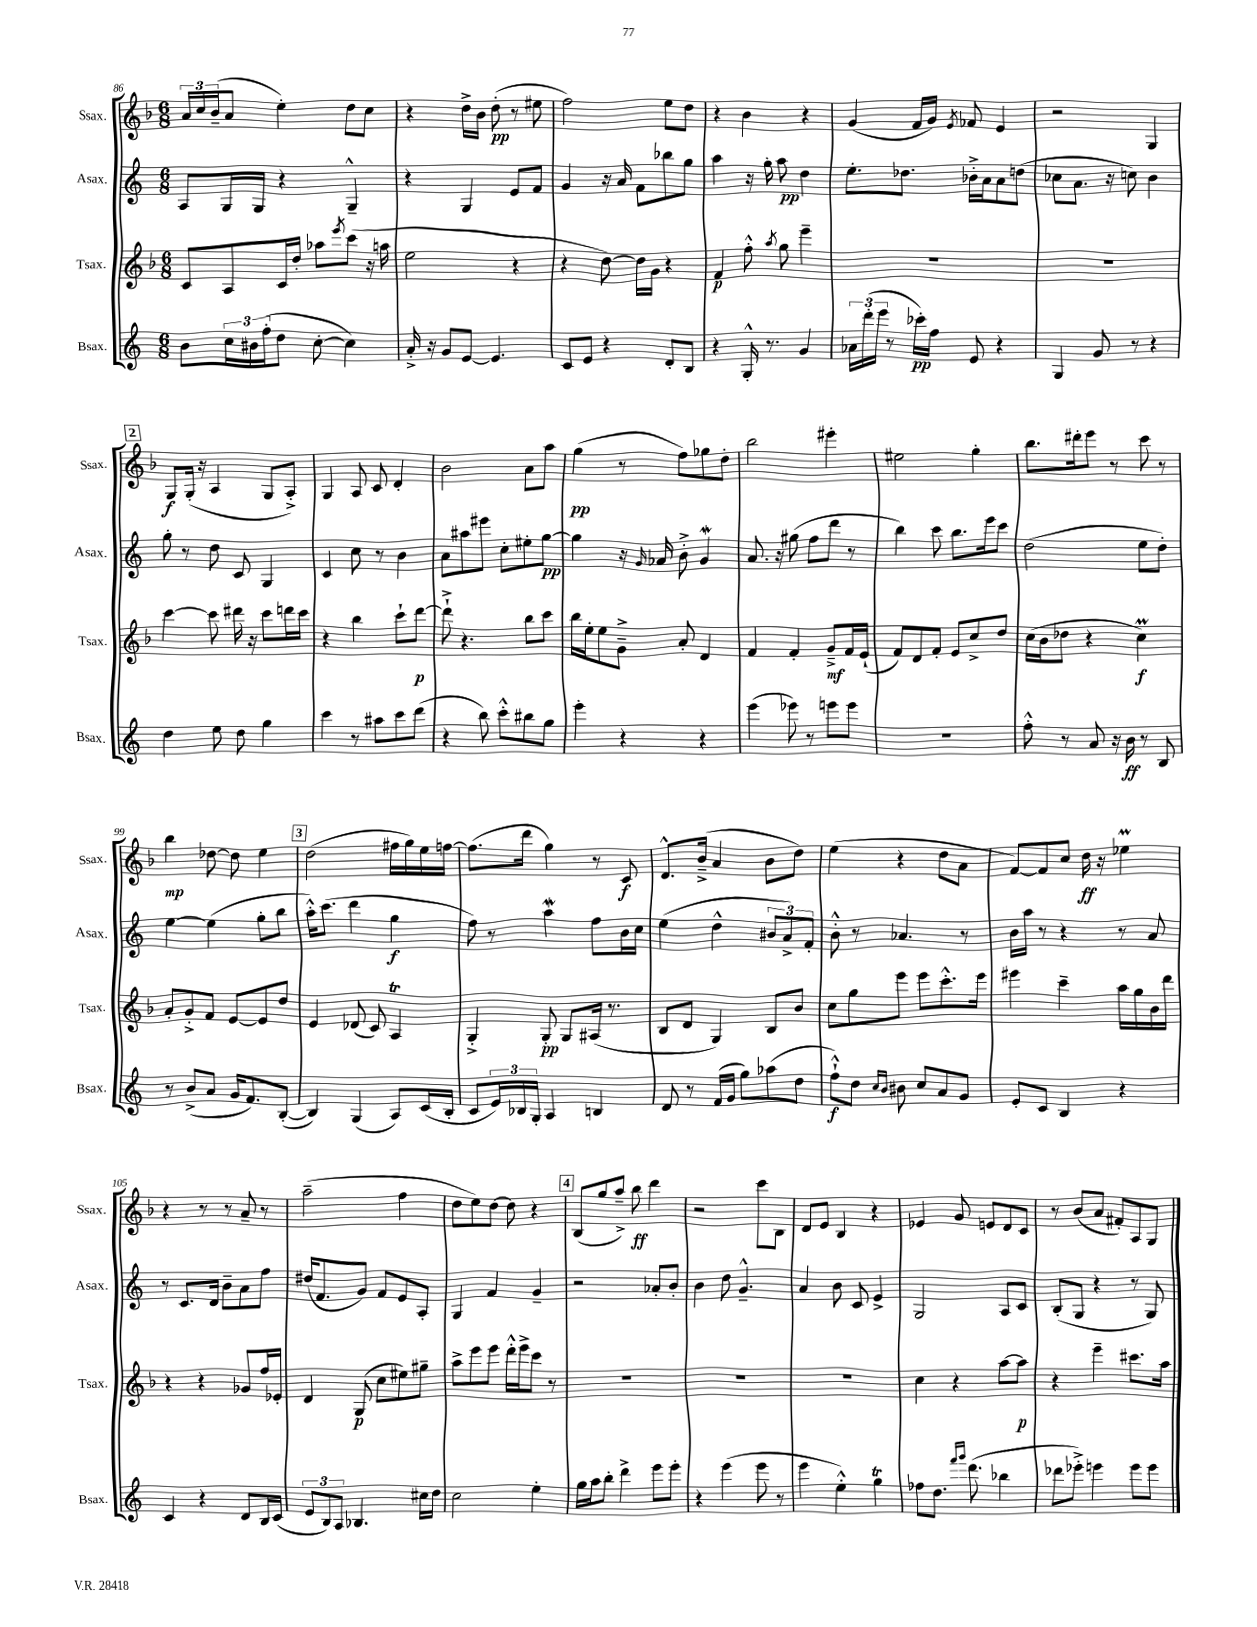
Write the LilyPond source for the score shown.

<<
\new StaffGroup <<
\new Staff = "s0" \with { instrumentName = "Ssax." shortInstrumentName = "Ssax." } {
    \clef treble \key f \major \numericTimeSignature \time 6/8
    \tuplet 3/2 { a'16 c''16 bes'16--( } a'8 e''4-.) d''8 c''8 |
    r4 d''16-> bes'16 d''8-.\pp( r8 eis''8 |
    f''2) e''8 d''8 |
    r4 bes'4 r4 |
    g'4( f'16 g'16) \acciaccatura { e'8 } fes'8 e'4 |
    r2 g4 |
    \mark \markup { \box "2" } g8\f g16-.( r16 a4 g8 a8-.->) |
    g4 a8 c'8 d'4-. |
    bes'2 a'8 a''8 |
    g''4\pp( r8 f''8) ges''8 d''8-. |
    bes''2 eis'''4-. |
    eis''2 g''4-. |
    bes''8. dis'''16-. e'''8 r8 c'''8 r8 |
    bes''4\mp des''8~ des''8 e''4 |
    \mark \markup { \box "3" } d''2( fis''16 g''16) e''16 f''16~ |
    f''8.( d'''16 g''4) r8 c'8\f |
    d'8.-^ bes'16--->( a'4 bes'8 d''8) |
    e''4( r4 d''8 a'8 |
    f'8~) f'8 c''8 d''16\ff r16 ees''4\prall |
    r4 r8 r8 a'8-- r8 |
    a''2--( f''4 |
    d''8 e''8) d''8~ d''8 r4 |
    \mark \markup { \box "4" } bes8( g''8 a''8--->) bes''8\ff d'''4 |
    r2 c'''8 bes8 |
    d'8 e'8 bes4 r4 |
    ees'4 g'8 e'8 d'8 c'8 |
    r8 bes'8( a'8 fis'8-.) a8 g8 \bar "|." |
}
\new Staff = "s1" \with { instrumentName = "Asax." shortInstrumentName = "Asax." } {
    \clef treble \key c \major \numericTimeSignature \time 6/8
    a8 g16 g16 r4 g4---^ |
    r4 g4 e'8 f'8 |
    g'4 r16 a'16 f'8 bes''8 g''8 |
    a''4 r16 g''16-. a''8\pp d''4 |
    e''8.-. des''8. bes'16-.-> a'16 a'8 d''8( |
    ces''8 a'8. r16 c''8) b'4 |
    \mark \markup { \box "2" } g''8-. r8 d''8 c'8 g4 |
    c'4 c''8 r8 b'4 |
    a'8 ais''8 eis'''8 c''8-. eis''8-. g''8~\pp |
    g''4 r16 \grace { g'16 } aes'16 b'8-.-> g'4\mordent |
    a'8. r16 gis''8( f''8 d'''8 r8 |
    b''4) c'''8 b''8. e'''16 c'''8 |
    d''2( e''8 d''8-.) |
    e''4~ e''4( g''8-. b''8 |
    \mark \markup { \box "3" } a''16-.-^) c'''8.( d'''4 g''4\f |
    f''8) r8 a''4\mordent f''8 b'16 c''16 |
    e''4( d''4-^ \tuplet 3/2 { bis'8 a'8->) f'8-. } |
    b'8-.-^ r8 aes'4. r8 |
    b'16 a''16 r8 r4 r8 a'8 |
    r8 c'8. d'16 b'8-- a'8 f''8 |
    dis''16( f'8. g'8) f'8 e'8 a8-. |
    g4 f'4 g'4-- |
    \mark \markup { \box "4" } r2 aes'8-. b'8-. |
    b'4 d''8 g'4.---^ |
    a'4 b'8 c'8 e'4-> |
    g2 a8 c'8 |
    b8-.( g8 r4 r8 g8) \bar "|." |
}
\new Staff = "s2" \with { instrumentName = "Tsax." shortInstrumentName = "Tsax." } {
    \clef treble \key f \major \numericTimeSignature \time 6/8
    c'8 a8 c'16 d''16-. aes''8 \acciaccatura { e'''8 } c'''8( r16 a''16 |
    e''2 r4 |
    r4 d''8~) d''16 g'16 r4 |
    f'4\p f''8-.-^ \acciaccatura { a''8 } g''8 e'''4-- |
    R2. |
    R2. |
    \mark \markup { \box "2" } c'''4~ c'''8 dis'''16 r16 c'''8 d'''16 c'''16 |
    r4 bes''4 c'''8-! d'''8~\p |
    d'''8-!-> r4. bes''8 c'''8 |
    bes''16 e''16-. e''8 g'8---> a'8-. d'4 |
    f'4 f'4-. g'8--->\mf f'16 e'16-!( |
    f'8) d'8 f'8-. e'8 c''8-> d''8 |
    c''16( bes'16 des''8 r4 c''4\prall\f) |
    a'8-. g'8-.-> f'8 e'8~ e'8 d''8 |
    \mark \markup { \box "3" } e'4 des'8( c'8) a4\trill |
    g4-.-> g8-.\pp g8 ais16( r8. |
    bes8 d'8 g4) bes8 bes'8 |
    c''8 g''8 e'''8 e'''8 c'''8.-.-^ e'''16 |
    eis'''4 c'''4-- a''16 g''16 bes'16 d'''16 |
    r4 r4 ges'8 f''16 ees'16-. |
    d'4 g8\p( c''8 eis''8) gis''8-- |
    a''8-> e'''8 e'''8 d'''16-.-^ e'''16-> c'''8 r8 |
    \mark \markup { \box "4" } R2. |
    R2. |
    R2. |
    c''4 r4 a''8~ a''8\p |
    r4 e'''4-- cis'''8. a''16 \bar "|." |
}
\new Staff = "s3" \with { instrumentName = "Bsax." shortInstrumentName = "Bsax." } {
    \clef treble \key c \major \numericTimeSignature \time 6/8
    b'8 \tuplet 3/2 { c''16 bis'16 f''16-.( } d''8 c''8~-. c''4) |
    a'16-.-> r16 g'8 e'8~ e'4. |
    c'8 e'8 r4 d'8-. b8 |
    r4 g16-.-^ r8. g'4 |
    \tuplet 3/2 { aes'16 d'''16-.( e'''16 } r8 ces'''16-.\pp) f''16 e'8 r4 |
    g4 g'8 r8 r4 |
    \mark \markup { \box "2" } d''4 e''8 d''8 g''4 |
    c'''4 r8 ais''8 c'''8 d'''8( |
    r4 b''8) c'''8-.-^ bis''8 g''8 |
    e'''4-. r4 r4 |
    e'''4( ees'''8) r8 e'''8 e'''8 |
    R2. |
    f''8-.-^ r8 a'8 r16 b'16\ff r8 b8 |
    r8 b'8->( a'8 g'16 f'8.) b8~-.( |
    \mark \markup { \box "3" } b4) g4( a8) c'16( b16-. |
    c'8 \tuplet 3/2 { e'16) bes16 g16-. } a4 b4 |
    d'8 r8 f'16( g'16 g''8) aes''8( d''8 |
    f''8-!-^\f) d''8 \grace { c''16 b'16 } bis'8 c''8 a'8 g'8 |
    e'8-. c'8 b4 r4 |
    c'4 r4 d'8 b16 c'16( |
    \tuplet 3/2 { e'8 b8) a8 } bes4. cis''16 d''16 |
    c''2 e''4-. |
    \mark \markup { \box "4" } g''16 a''16 b''8-. d'''4-> e'''8 e'''8-. |
    r4 e'''4( e'''8 r8 |
    e'''4 e''4-.-^) g''4\trill |
    fes''8 d''8. \grace { f'''16 g'''16 } d'''8.( bes''4 |
    des'''8 ees'''8-.->) e'''4 e'''8 e'''8 \bar "|." |
}
>>
>>
\layout { \context { \Score currentBarNumber = #86 } }
